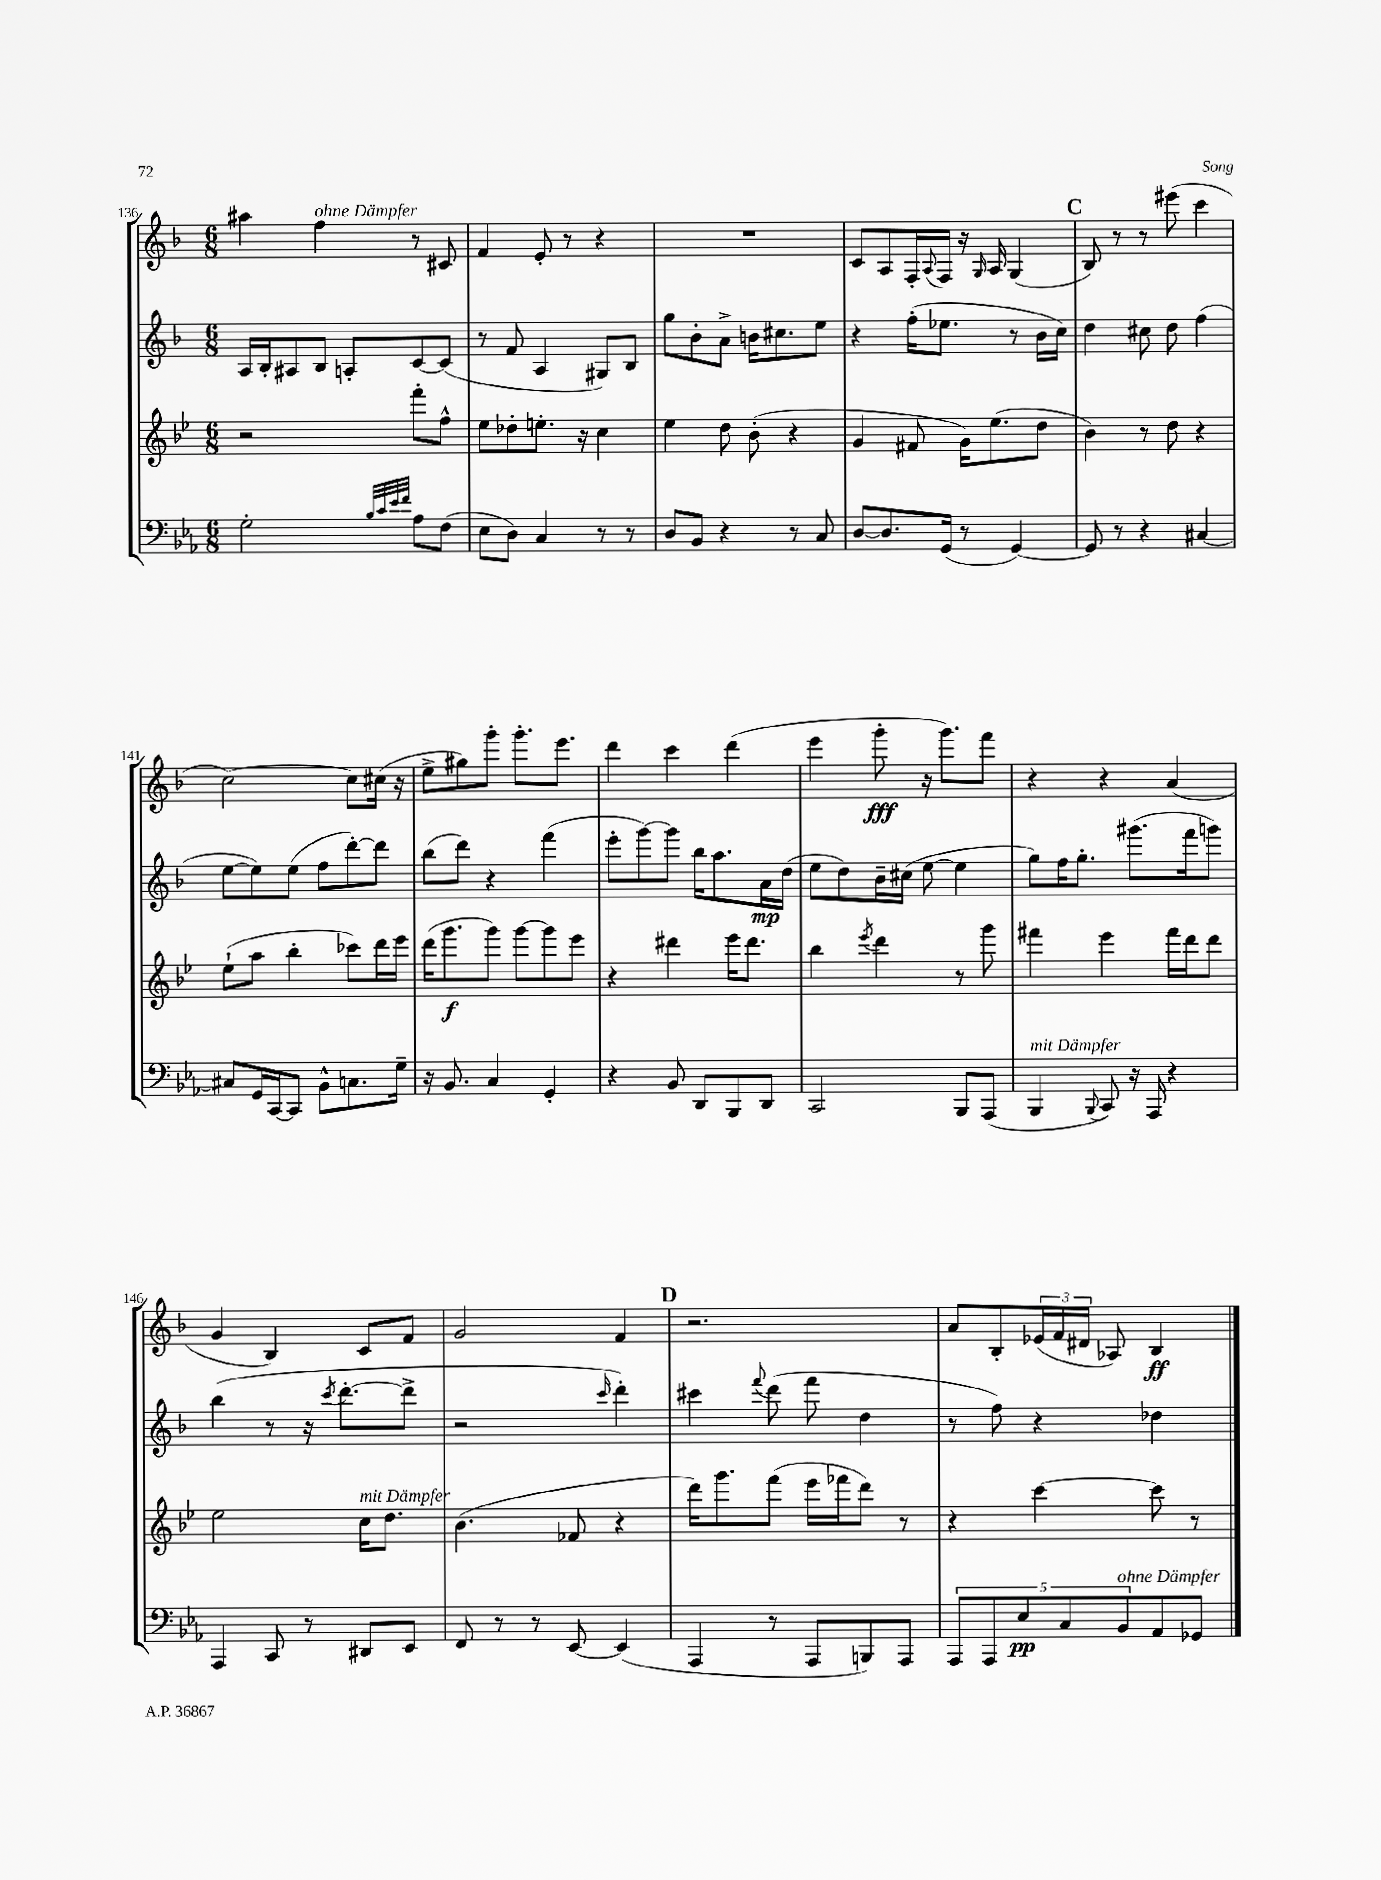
<<
\new StaffGroup <<
\new Staff = "s0" {
    \clef treble \key f \major \numericTimeSignature \time 6/8
    ais''4 f''4^\markup { \italic "ohne Dämpfer" } r8 cis'8 |
    f'4 e'8-. r8 r4 |
    R2. |
    c'8 a8 f16-. \appoggiatura { a8 } f16 r16 \grace { g16 } a16 g4( |
    \mark \markup { \bold "C" } bes8) r8 r8 eis'''8( c'''4 |
    c''2~) c''8 cis''16( r16 |
    e''8-> gis''8) g'''8-. g'''8.-. e'''8. |
    d'''4 c'''4 d'''4( |
    e'''4 g'''8-.\fff r16 g'''8.) f'''8 |
    r4 r4 a'4( |
    g'4 bes4) c'8 f'8 |
    g'2 f'4 |
    \mark \markup { \bold "D" } r2. |
    a'8 bes8-. \tuplet 3/2 { ees'16( f'16 dis'16 } aes8) bes4\ff \bar "|." |
}
\new Staff = "s1" {
    \clef treble \key f \major \numericTimeSignature \time 6/8
    a16 bes16-. ais8 bes8 a8-. c'8~ c'8( |
    r8 f'8 a4 gis8) bes8 |
    g''8 bes'8-. a'8-> b'16 cis''8. e''8 |
    r4 f''16-.( ees''8. r8 bes'16 c''16) |
    \mark \markup { \bold "C" } d''4 cis''8 d''8 f''4( |
    e''8~ e''8) e''8( f''8 d'''8~-.) d'''8 |
    bes''8( d'''8) r4 f'''4( |
    e'''8-. g'''8~) g'''8 bes''16 a''8. a'16\mp d''16( |
    e''8 d''8) bes'16-- cis''16( e''8~ e''4 |
    g''8) f''16 g''8.-. gis'''8.( f'''16 g'''8) |
    bes''4( r8 r16 \acciaccatura { c'''8 } d'''8.~-. d'''8-> |
    r2 \grace { c'''16 } d'''4-.) |
    \mark \markup { \bold "D" } cis'''4 \appoggiatura { f'''8 } d'''8( f'''8 d''4 |
    r8 f''8) r4 des''4 \bar "|." |
}
\new Staff = "s2" {
    \clef treble \key bes \major \numericTimeSignature \time 6/8
    r2 f'''8-. f''8-^ |
    ees''8 des''8-. e''8.-. r16 c''4 |
    ees''4 d''8 bes'8-.( r4 |
    g'4 fis'8 g'16) ees''8.( d''8 |
    \mark \markup { \bold "C" } bes'4) r8 d''8 r4 |
    ees''8-!( a''8 bes''4-. ces'''8) d'''16 ees'''16 |
    d'''16( g'''8.\f g'''8) g'''8~ g'''8 ees'''8 |
    r4 dis'''4 ees'''16 dis'''8. |
    bes''4 \acciaccatura { ees'''8 } d'''4 r8 g'''8 |
    fis'''4 ees'''4 fis'''16 d'''16 d'''8 |
    ees''2 c''16^\markup { \italic "mit Dämpfer" } d''8. |
    bes'4.( fes'8 r4 |
    \mark \markup { \bold "D" } d'''16) g'''8. f'''8( ees'''16 fes'''16 d'''8) r8 |
    r4 c'''4~ c'''8 r8 \bar "|." |
}
\new Staff = "s3" {
    \clef bass \key ees \major \numericTimeSignature \time 6/8
    g2-. \grace { bes32 c'32 ees'32 f'32 } aes8 f8( |
    ees8 d8) c4 r8 r8 |
    d8 bes,8 r4 r8 c8 |
    d8~ d8. g,16( r8 g,4~) |
    \mark \markup { \bold "C" } g,8 r8 r4 cis4~ |
    cis8 g,16 c,16~ c,8 bes,8-^ c8. g16-- |
    r16 bes,8. c4 g,4-. |
    r4 bes,8 d,8 bes,,8 d,8 |
    c,2 bes,,8 aes,,8( |
    bes,,4^\markup { \italic "mit Dämpfer" } \appoggiatura { bes,,8 } c,8) r16 aes,,16 r4 |
    aes,,4 c,8 r8 dis,8 ees,8 |
    f,8 r8 r8 ees,8~ ees,4( |
    \mark \markup { \bold "D" } aes,,4 r8 aes,,8 b,,8) aes,,8 |
    \tuplet 5/4 { aes,,8 aes,,8 ees8\pp c8 bes,8^\markup { \italic "ohne Dämpfer" } } aes,8 ges,8 \bar "|." |
}
>>
>>
\layout { \context { \Score currentBarNumber = #136 } }
